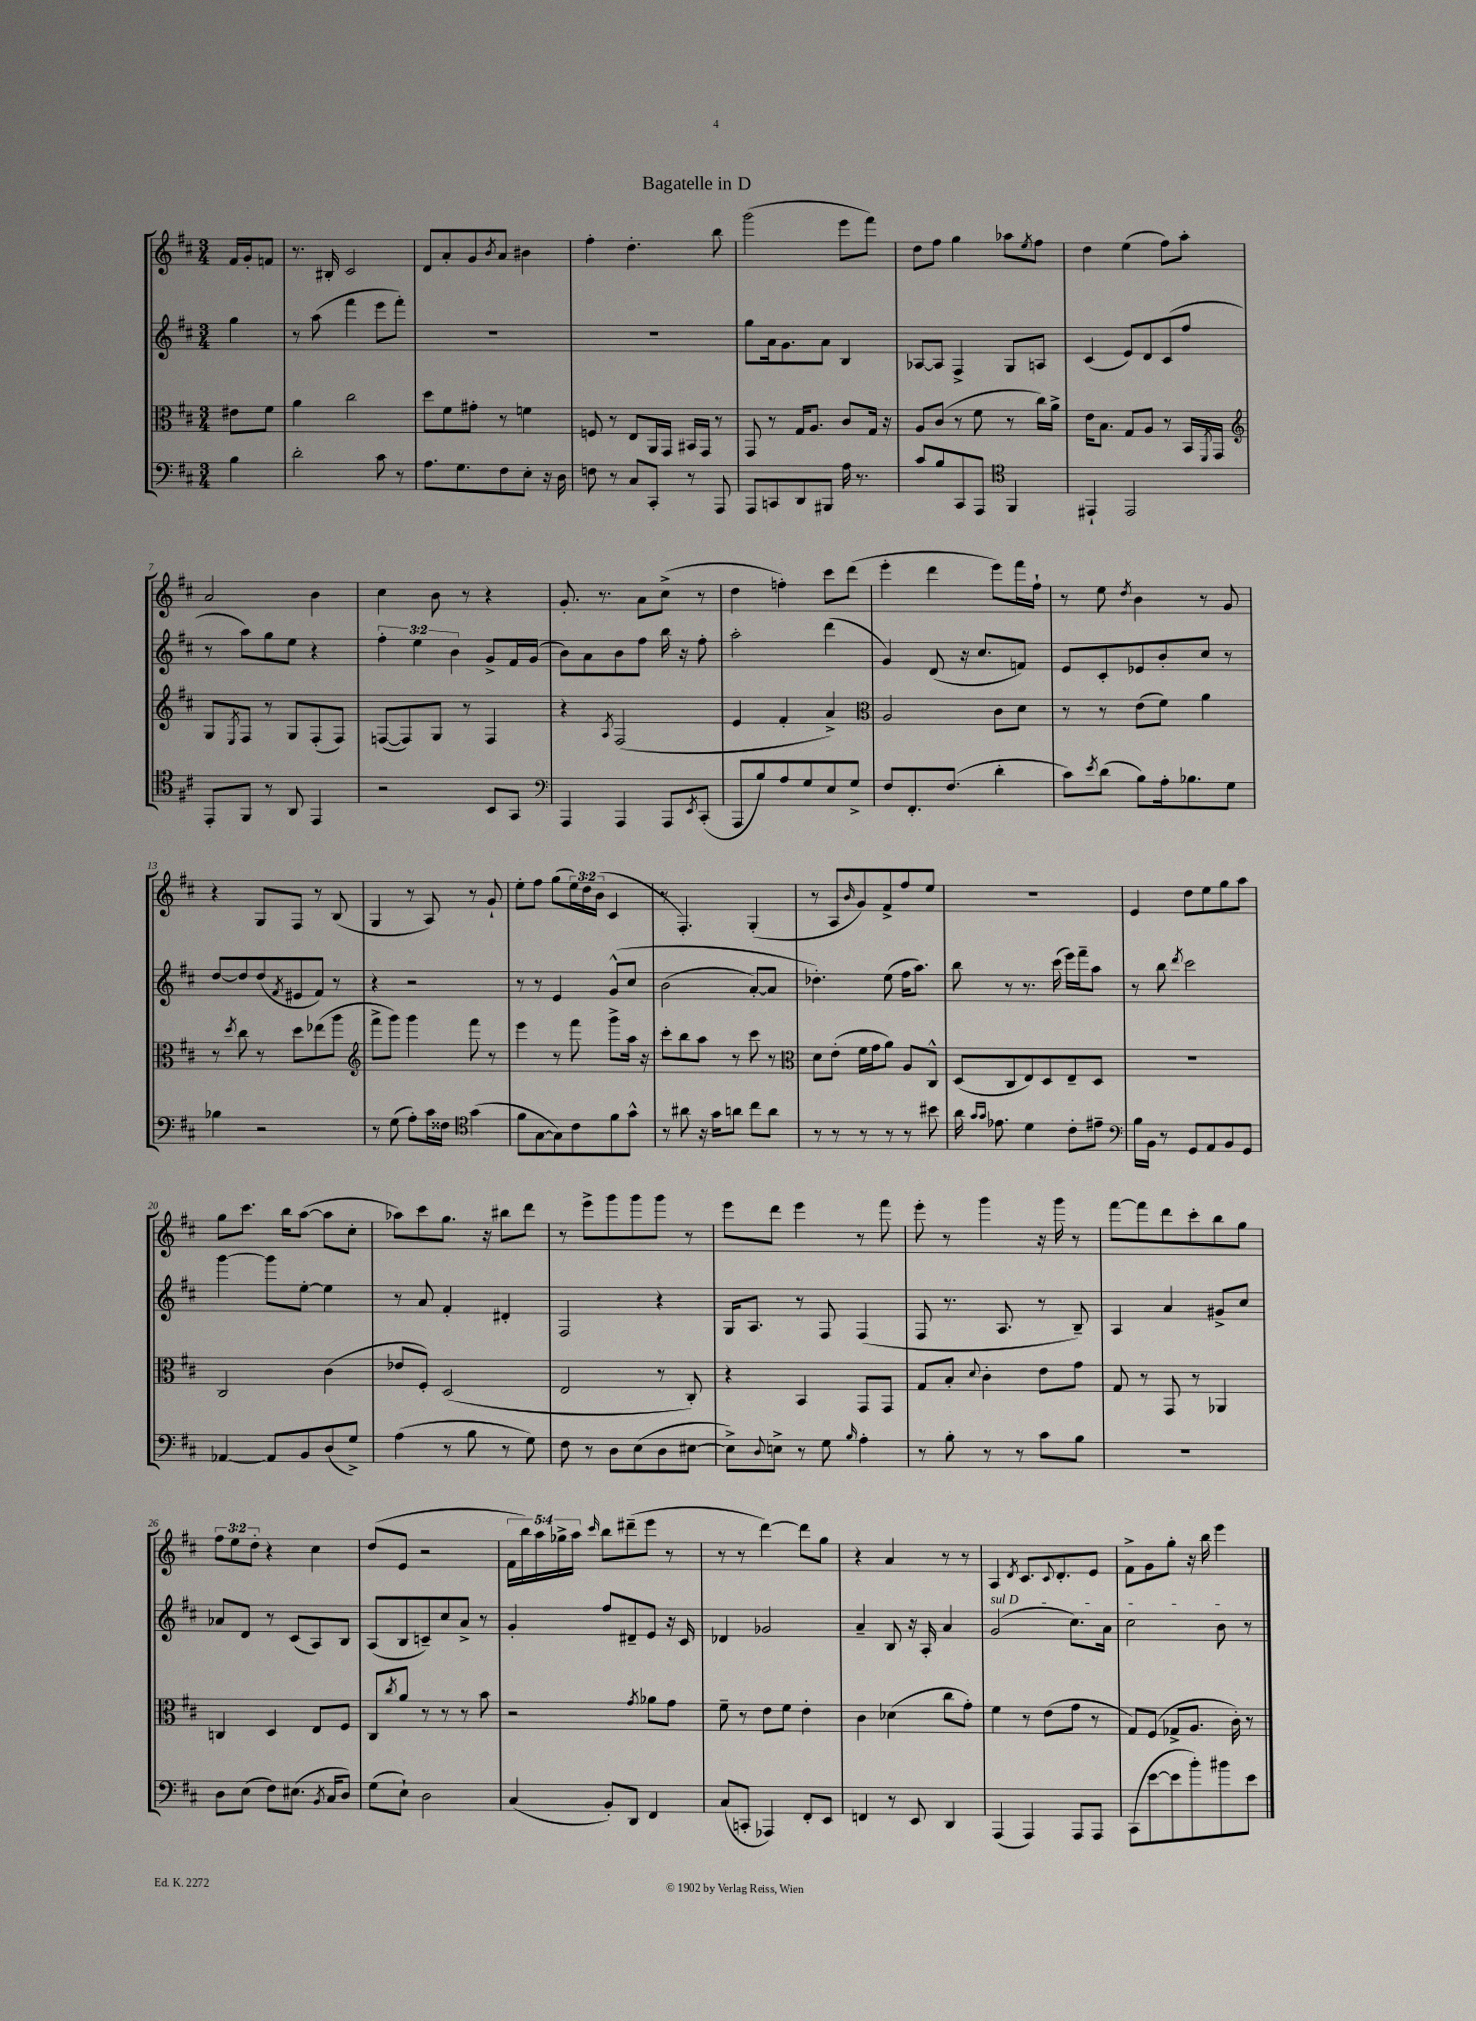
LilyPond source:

\header { title = "Bagatelle in D" }
<<
\new StaffGroup <<
\new Staff = "s0" {
    \clef treble \key d \major \numericTimeSignature \time 3/4 \override Staff.TupletNumber.text = #tuplet-number::calc-fraction-text \partial 4
    fis'16 g'16-. f'8 |
    r8. bis16-. cis'2 |
    d'8 a'8-. g'8 \acciaccatura { b'8 } a'8 bis'4 |
    fis''4-. d''4.-. b''8 |
    g'''2( e'''8 fis'''8) |
    d''8 fis''8 g''4 aes''8 \acciaccatura { e''8 } fis''8 |
    d''4 e''4( fis''8) a''8-. |
    a'2 b'4 |
    cis''4 b'8 r8 r4 |
    g'8.-. r8. a'8 cis''8->( r8 |
    d''4 f''4-.) cis'''8 d'''8( |
    e'''4-. d'''4 e'''8) fis'''16 fis''16-! |
    r8 e''8 \acciaccatura { d''8 } b'4 r8 g'8 |
    r4 g8 fis8 r8 b8( |
    g4 r8 a8) r8 g'8-! |
    e''8-. fis''8 g''8( \tuplet 3/2 { e''16) d''16 b'16( } cis'4 |
    r8 fis4.-.) g4-.( |
    r8 a8 \grace { b'16 } g'8) fis'8-> fis''8 e''8 |
    R2. |
    e'4 d''8 e''8 g''8 a''8 |
    g''8 cis'''8. b''16 a''8~( a''8 cis''8-. |
    aes''8) cis'''8 g''8. r16 bis''8 d'''8 |
    r8 e'''8-> g'''8 g'''8 g'''8 r8 |
    e'''8 d'''8 e'''4 r8 fis'''8 |
    e'''8-. r8 g'''4 r16 g'''16 r8 |
    fis'''8~ fis'''8 d'''8 cis'''8-. b''8 g''8 |
    \tuplet 3/2 { fis''8 e''8 d''8-. } r4 cis''4 |
    d''8( e'8 r2 |
    \tuplet 5/4 { fis'16 b''16) a''16 ges''16-> a''16 } \grace { cis'''16 } b''8 dis'''8--( e'''8 r8 |
    r8 r8 d'''4~) d'''8 g''8 |
    r4 a'4 r8 r8 |
    a4 \acciaccatura { d'8 } cis'8. \appoggiatura { cis'8 } d'8.-. e'8 |
    fis'8-> g'8 g''8-. r16 b''16 e'''4 \bar "|." |
}
\new Staff = "s1" {
    \clef treble \key d \major \numericTimeSignature \time 3/4 \override Staff.TupletNumber.text = #tuplet-number::calc-fraction-text \partial 4
    g''4 |
    r8 a''8( fis'''4 e'''8 fis'''8-.) |
    R2. |
    R2. |
    g''8 a'16 g'8. a'8 b4 |
    aes8~ aes8 fis4-> g8 a8 |
    cis'4( e'8) d'8 cis'8( fis''8 |
    r8 a''8) g''8 e''8 r4 |
    \tuplet 3/2 { fis''4-. e''4 b'4 } g'8-> fis'16 g'16( |
    b'8) a'8 b'8 fis''8 b''16 r16 fis''8-. |
    a''2-. d'''4( |
    g'4) d'8( r16 cis''8. f'8) |
    e'8 cis'8-. ees'8 b'8-. cis''8 r8 |
    d''8~ d''8 d''8( \acciaccatura { fis'8 } eis'8 fis'8) r8 |
    r4 r2 |
    r8 r8 e'4 g'8-^\( cis''8 |
    b'2( a'8~-.) a'8 |
    des''4.-.\) e''8( fis''16 a''8.) |
    b''8 r8 r8. cis'''16( e'''16) fis'''16-- a''8 |
    r8 b''8 \acciaccatura { d'''8 } cis'''2 |
    g'''4~ g'''8 e''8~-. e''4 |
    r8 a'8 fis'4-. dis'4-. |
    fis2 r4 |
    g16 a8. r8 fis8 fis4( |
    fis8 r8. a8. r8 b8--) |
    a4 a'4 gis'8-> cis''8 |
    aes'8 d'8 r8 cis'8( a8) b8 |
    a8( b8 c'8--) cis''8 a'8-> r8 |
    g'4-. fis''8 dis'8-- e'8 r16 cis'16 |
    des'4 ges'2 |
    a'4-- b8 r16 a16-. a'4 |
    \once \override TextSpanner.bound-details.left.text = \markup { \italic "sul D" } g'2\startTextSpan( cis''8.) a'16 |
    cis''2 b'8\stopTextSpan r8 \bar "|." |
}
\new Staff = "s2" {
    \clef alto \key d \major \numericTimeSignature \time 3/4 \partial 4
    eis'8 fis'8 |
    a'4 cis''2 |
    d''8 fis'8 gis'8-. r8 f'4 |
    f8 r8 e8 a,16 g,16 bis,16 g,16 r8 |
    g,8 r8 g16 a8. cis'8 g16 r16 |
    a8 cis'8( r8 fis'8 r8 cis''16) a'16-> |
    e'16 b8. g8 a8 r8 b,16 \acciaccatura { fis,8 } g,16 |
    \clef treble g8 \acciaccatura { e8 } fis8 r8 g8 fis8-.( fis8) |
    f8~( f8) g8 r8 f4 |
    r4 \acciaccatura { a8 } fis2( |
    e'4 fis'4-. a'4->) |
    \clef alto a2 cis'8 d'8 |
    r8 r8 e'8( fis'8) a'4 |
    r8 \acciaccatura { d''8 } cis''8 r8 d''8 ees''8( a''8 |
    \clef treble fis'''8-> g'''8) g'''4 fis'''8 r8 |
    e'''4 r8 fis'''8 g'''8-> a''16 r16 |
    cis'''8-. b''8 a''8 r8 cis'''8 r8 |
    \clef alto d'8 e'8-.( fis'16 g'16 a'8) a8 cis8-^ |
    d8( cis8 e8) d8 e8-- d8 |
    R2. |
    cis2 cis'4( |
    ees'8 fis8-.) d2( |
    e2 r8 cis8-.) |
    r4 b,4 g,8 g,8 |
    g8 b8-. \appoggiatura { d'8 } cis'4-. e'8 g'8 |
    g8 r8 g,8 r8 aes,4 |
    c4 d4 e8 fis8 |
    cis8 \acciaccatura { cis''8 } a'8 r8 r8 r8 b'8 |
    r2 \acciaccatura { g'8 } aes'8 g'8 |
    fis'8-- r8 e'8 fis'8 e'4-. |
    cis'4 des'4( cis''8 g'8-.) |
    fis'4 r8 e'8( g'8 r8 |
    g8) fis8( ges8-> a8. cis'16-.) r8 \bar "|." |
}
\new Staff = "s3" {
    \clef bass \key d \major \numericTimeSignature \time 3/4 \partial 4
    b4 |
    d'2-. cis'8 r8 |
    a8. g8. fis8 e8-. r16 d16 |
    f8 r8 cis8 cis,8-. r8 a,,8 |
    a,,8 c,8 d,8 bis,,8 a16 r8. |
    cis'8 b8 cis,8 a,,8 \clef tenor fis,4 |
    eis,4-! eis,2 |
    e,8-. fis,8 r8 a,8 e,4 |
    r2 b,8 g,8 |
    \clef bass a,,4 a,,4 a,,8 \acciaccatura { e,8 } cis,8-.( |
    a,,8 b8) a8 g8 e8 g8-> |
    fis8 fis,8.-. fis8.( d'4-. |
    cis'8) \acciaccatura { e'8 } d'8( b8) a16-. bes8. g8 |
    bes4 r2 |
    r8 g8( a8-.) cis'16 fisis16 \clef tenor g'4( |
    fis'8 g8~ g8) cis'8 fis'8 g'8-^ |
    r8 ais'8 r16 g'16 a'8 cis''8 a'8 |
    r8 r8 r8 r8 r8 bis'8 |
    a'16 \grace { g'16 g'16 } ees'8. d'4 cis'8-. eis'8-- |
    \clef bass b16 b,16 r8 g,8 a,8 b,8 g,8 |
    aes,4~ aes,8 b,8 d8( g8->) |
    a4( r8 b8 r8 g8) |
    fis8 r8 d8 e8( d8 eis8~ |
    eis8->) \appoggiatura { d8 } e8-> r8 g8 \grace { b16 } a4-. |
    r8 b8-. r8 r8 cis'8 b8 |
    R2. |
    d8 e8( fis8) eis8.( \acciaccatura { b,8 } cis16 d8) |
    g8( e8-!) d2 |
    cis4( b,8-.) d,8 fis,4 |
    cis8( c,8-. aes,,4) fis,8-. e,8 |
    f,4 r8 e,8 d,4 |
    a,,4( a,,4) a,,8 a,,8 |
    cis,8( e'8~ e'8 b'8-.) bis'8 e'8 \bar "|." |
}
>>
>>
